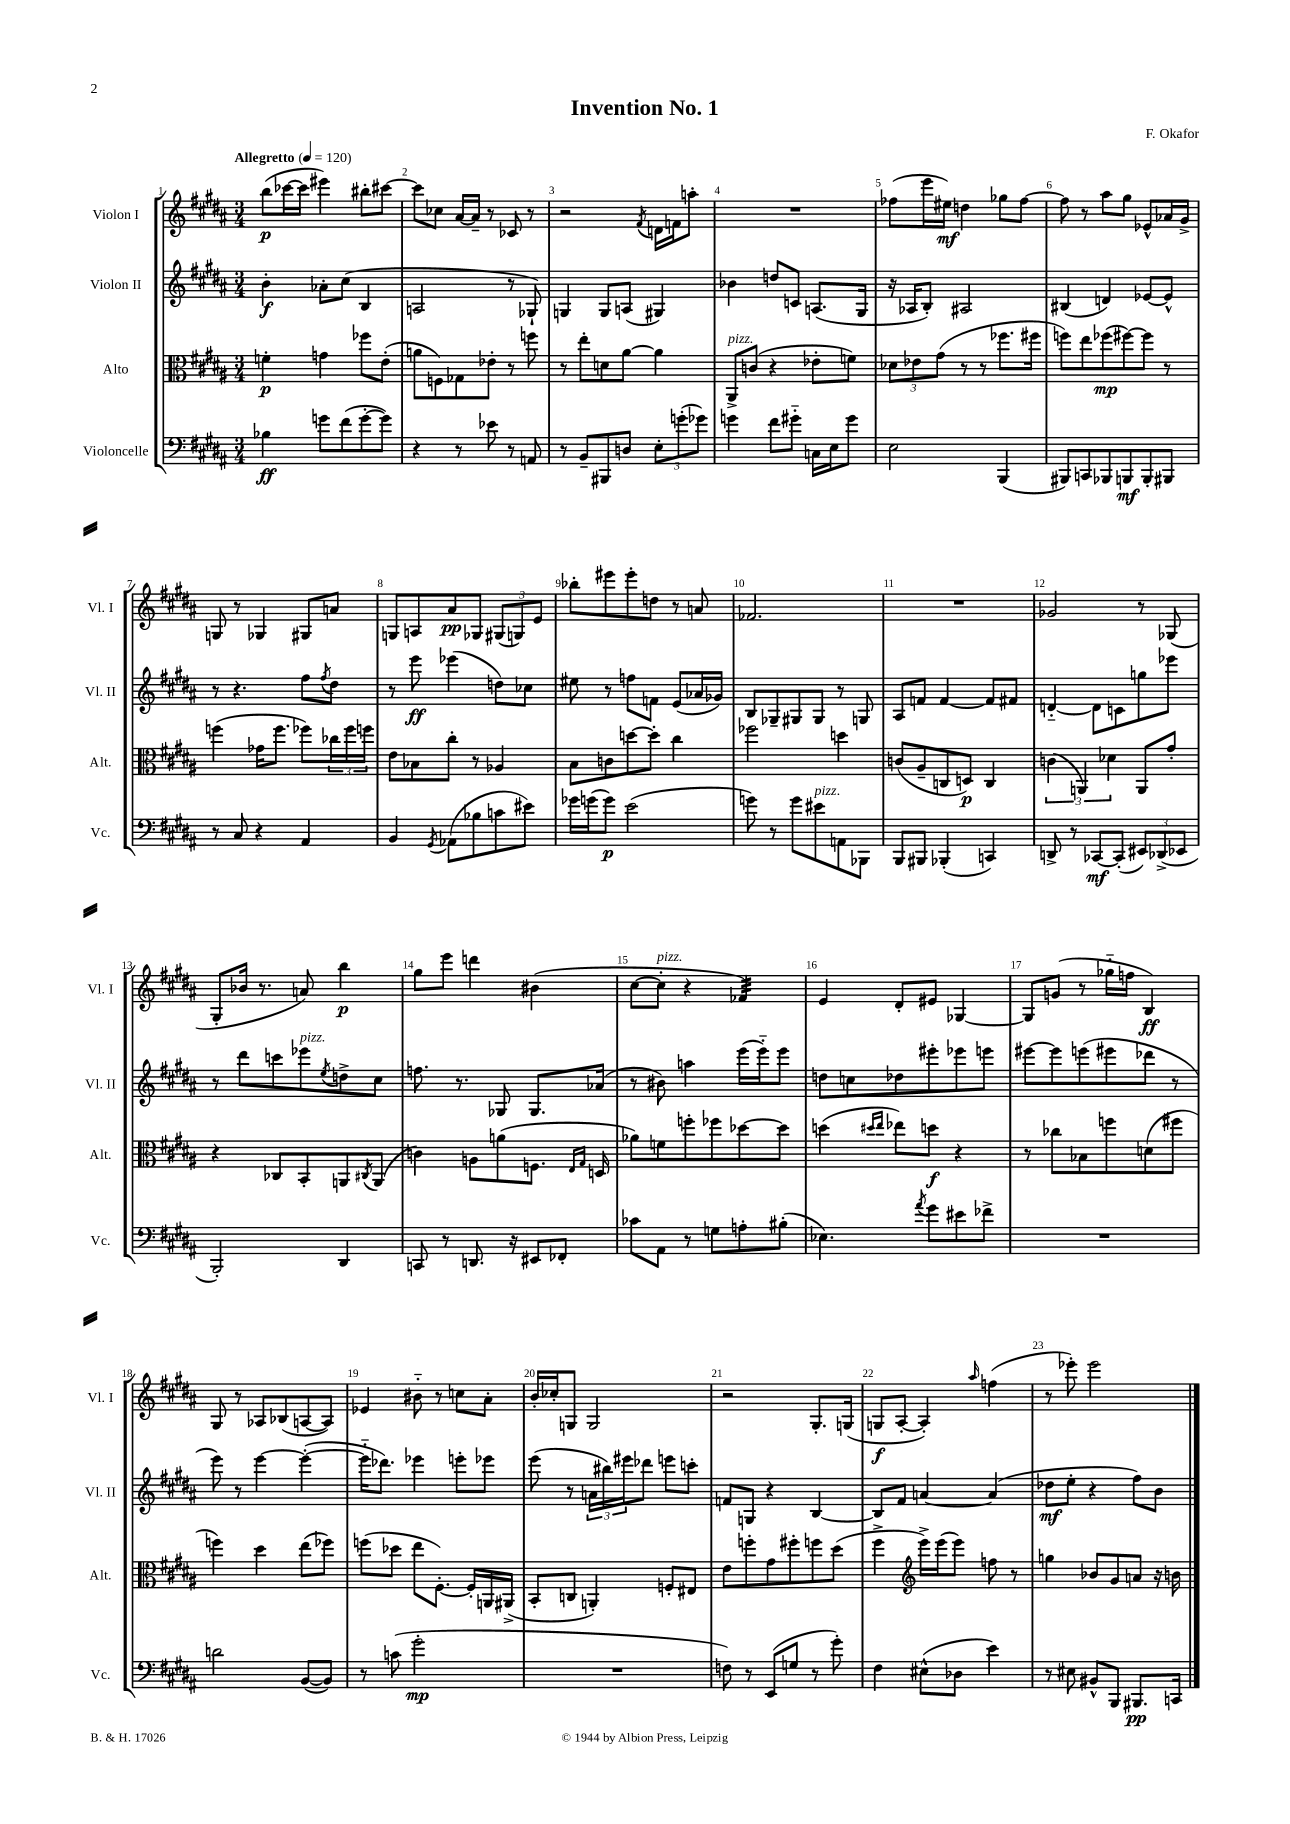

**kern	**kern	**kern	**kern
*staff4	*staff3	*staff2	*staff1
*clefF4	*clefC3	*clefG2	*clefG2
*k[f#c#g#d#a#]	*k[f#c#g#d#a#]	*k[f#c#g#d#a#]	*k[f#c#g#d#a#]
*M3/4	*M3/4	*M3/4	*M3/4
*MM120	*MM120	*MM120	*MM120
4B-\	4f'\	4b'\	(8bb\L
.	.	.	[16ccc-\L
.	.	.	16ccc-\]JJ
8g\L	4g\	8a-'\L	4eee#\)
(8f#\	.	(8cc#\J	.
[8g'\	8ff-\L	4B/	8bb#'\L
8g\]J)	(8e'\J	.	[8ccc#\J
=	=	=	=
4r	8a\L	2A/	8ccc#\]L
.	8F\)	.	8cc-\J
8r	8G-\	.	[16a#/LL
.	.	.	16a#~/]JJ
8e-\	8e-'\J	.	8r
8r	8r	8r	8c-/
8AA/	8ff\	8G-`/)	8r
=	=	=	=
8r	8r	4G/	2r
8BB~/L	8ee'\L	.	.
8BBB#/	8d\	8G/L	.
8D/J	[8a#\J	(8A/J	.
.	.	.	8qf#/
12E'\L	4a#\]	4G#/)	16d\LL
.	.	.	16f\J
(12g'\	.	.	.
.	.	.	8aa'\J
12g-\J)	.	.	.
=	=	=	=
4g\	8AA#^/L	4b-\	2.r
.	(8c/J	.	.
8f#\L	4r	8dd/L	.
8g#'~\J	.	8c/J	.
16C\LL	8e-'\L	(8.A/L	.
16E\J	.	.	.
8g#\J	8f\J)	.	.
.	.	16G#/Jk	.
=	=	=	=
2E\	12d-\L	16r	(8ff-\L
.	.	16A-/LK	.
.	12e-\	.	.
.	.	8B'/J)	16eee\L
.	(12g#\J	.	.
.	.	.	16ee#\JJ)
.	8r	2A#/	4dd\
.	8r	.	.
(4BBB/	8.ff-\L	.	8gg-\L
.	.	.	[8ff-\J
.	16ff#\Jk	.	.
=	=	=	=
8BBB#/L)	8ff\L)	(4B#/	8ff-\]
8CC/	8ee\	.	8r
8BBB-/	(8ff-\	4d/)	8aa#\L
8BBB/	[8ff#\)	.	8gg#\J
8BBB'/	8ff#\]J	[8e-/L	8e-^^/L
8BBB#/J	8r	8e-^^/]J	16a-/L
.	.	.	16g#^/JJ
=	=	=	=
8r	(4ff\	8r	8G/
8C#/	.	4.r	8r
4r	16g-\LK	.	4G-/
.	8.ff\J	.	.
4AA#/	8ff-\L)	8ff#\L	8G#/L
.	.	8qff#/	.
.	24cc-\L	8dd#\J	8a/J
.	24ff-\	.	.
.	24ff\JJ	.	.
=	=	=	=
4BB/	8e\L	8r	8G/L
.	8B-\	8eee\	8A/
8qGG#/	.	.	.
(8AA-\L	8cc#'\J	(4eee-\	8a#/
8B-\	8r	.	8G-/J
8c\	4A-/	8dd\L)	(12G#/L
.	.	.	12G/)
8e#\J)	.	8cc-\J	.
.	.	.	12e/J
=	=	=	=
16g-\LL	8B\L	8ee#\	8bb-'\L
(16g\J	.	.	.
8g\J)	8c\	8r	8eee#\
(2e\	[8dd\	8ff\L	8eee#'\
.	8dd'\]J	8f\J	8dd\J
.	4cc#\	(8e/L	8r
.	.	16a-/L	8a/
.	.	16g-/JJ)	.
=	=	=	=
8g\)	2ff-\	8B/L	2.f-/
8r	.	8G-~/	.
8g\L	.	8G#/	.
8e#\	.	8G#/J	.
8AA\	4dd\	8r	.
8BBB-\J	.	8G/	.
=	=	=	=
8BBB/L	(8c/L	8A#/L	2.r
8BBB#/J	8A#~/	8f/J	.
(4BBB-'/	8C/	[4f/	.
.	8D/J)	.	.
4CC/)	4C/	8f/]L	.
.	.	8f#/J	.
=	=	=	=
8DD^/	(6c\	[4d'~/	2g-/
8r	.	.	.
.	6AA/)	.	.
[8CC-/L	.	8d\]L	.
.	6d-\	.	.
(8CC-'/]J	.	8c\	.
12EE#/L)	8AA/L	8gg\	8r
(12DD-^/	.	.	.
.	8g#'/J	8eee-\J	(8G-/
12EE-/J	.	.	.
=	=	=	=
2BBB'/)	4r	8r	8G#'/L
.	.	8ddd#\L	16b-/Jk
.	.	.	8.r
.	8C-/L	8ccc\	.
.	8BB'/	8eee-\	8a/)
.	.	8qee/	.
4DD#/	8AA/	8dd^\	4bb\
.	8qC#/	.	.
.	(8AA/J	8cc#\J	.
=	=	=	=
8CC/	4c\)	8.ff\	8gg#\L
8r	.	.	8eee\J
.	.	8.r	.
8.DD/	8A\L	.	4ddd\
.	(8a\	8G-/	.
16r	.	.	.
8EE#/L	8.F\J	8.G-/L	(4b#\
8FF-'/J	.	.	.
.	16qqE/LL	.	.
.	16qqG#/JJ	.	.
.	16D/	(16a-/Jk	.
=	=	=	=
8c-\L	8a-\L)	8r	[8cc#\L
8AA#\J	8f\	8b#\)	8cc#'\]J
8r	8ff'\	4aa\	4r
8G\L	8ff-\	.	.
8A'\	[8dd-\	(16eee\LL	4f-/)
.	.	16eee'~\J)	.
(8B#'\J	8dd-\]J	8eee\J	.
=	=	=	=
4.E-\)	(4dd\	8dd\L	4e/
.	.	8cc\	.
.	16qqdd#/LL	.	.
.	16qqee/JJ	.	.
.	8ee-\L)	8dd-\	8d#'/L
8qa#/	.	.	.
8g#\L	8dd\J	8eee#'\	8e#/J
8e#\	4r	8eee-\	[4G-/
8f-^\J	.	8eee\J	.
=	=	=	=
2.r	8r	[8eee#\L	8G-/]L
.	8cc-\L	8eee#\]	(8g/J
.	8B-\	(8eee\	8r
.	8ff\	8eee#\	16gg-'~\LL
.	.	.	16ff\JJ
.	(8d\	8ddd-\J	4B/)
.	8ff#\J	8r	.
=	=	=	=
2d\	4ff\)	8eee\)	8G#/
.	.	8r	8r
.	4dd#\	[4eee\	8A-/L
.	.	.	(8B-/
([8BB/L	(8ee\L	(4eee'\_	[8A/
8BB/]J)	8ff-\J)	.	8A/]J)
=	=	=	=
8r	(8ff\L	16eee'~\]LK	4e-/
.	.	8.ddd-\J)	.
(8c\	8dd-\J	.	.
2g#'\	8ee\L	4eee-\	8b#'~\
.	[8.F#'\J)	.	8r
.	.	8eee'\L	8cc\L
.	16F#'/]LL	.	.
.	16AA/	8eee-\J	8a#'\J
.	(16AA#^/JJ	.	.
=	=	=	=
2.r	8BB'/L	(8eee\	16b'/LL
.	.	.	16cc-'/J
.	8C/J	8r	8G/J
.	4AA'/)	24a\LL	2G/
.	.	24bb#\)	.
.	.	24eee#\J	.
.	.	8ddd-\J	.
.	8F'/L	8eee\L	.
.	8E#/J	8ccc'\J	.
=	=	=	=
8F\)	8e\L	8f/L	2r
8r	8ff'\	8G/J	.
(8EE/L	8g#\	4r	.
8G/J	8ff#'\	.	.
8r	8ff\	[4B/	8.G#'/L
8g#'\)	(8dd#\J	.	.
.	.	.	(16G/Jk
=	=	=	=
4F#\	4ff#^\	8B/]L	8G/L
.	.	8f#/J	[8A#'/J
*	*clefG2	*	*
(8E#^^\L	16eee^\LL)	[4a/	4A#'/])
.	(16eee\J	.	.
8D-\J	8eee\J)	.	.
.	.	.	16qqaa#/
4e\)	8ff\	(4a/]	(4ff\
.	8r	.	.
=	=	=	=
8r	4gg\	8dd-\L	8r
8E#\	.	8ee'\J	8eee-'\)
8BB#^^/L	8b-/L	4r	2eee-\
8BBB/J	8g#/	.	.
8.BBB#/L	8a/J	8ff#\L)	.
.	16r	8b\J	.
16CC/Jk	16b\	.	.
==	==	==	==
*-	*-	*-	*-
